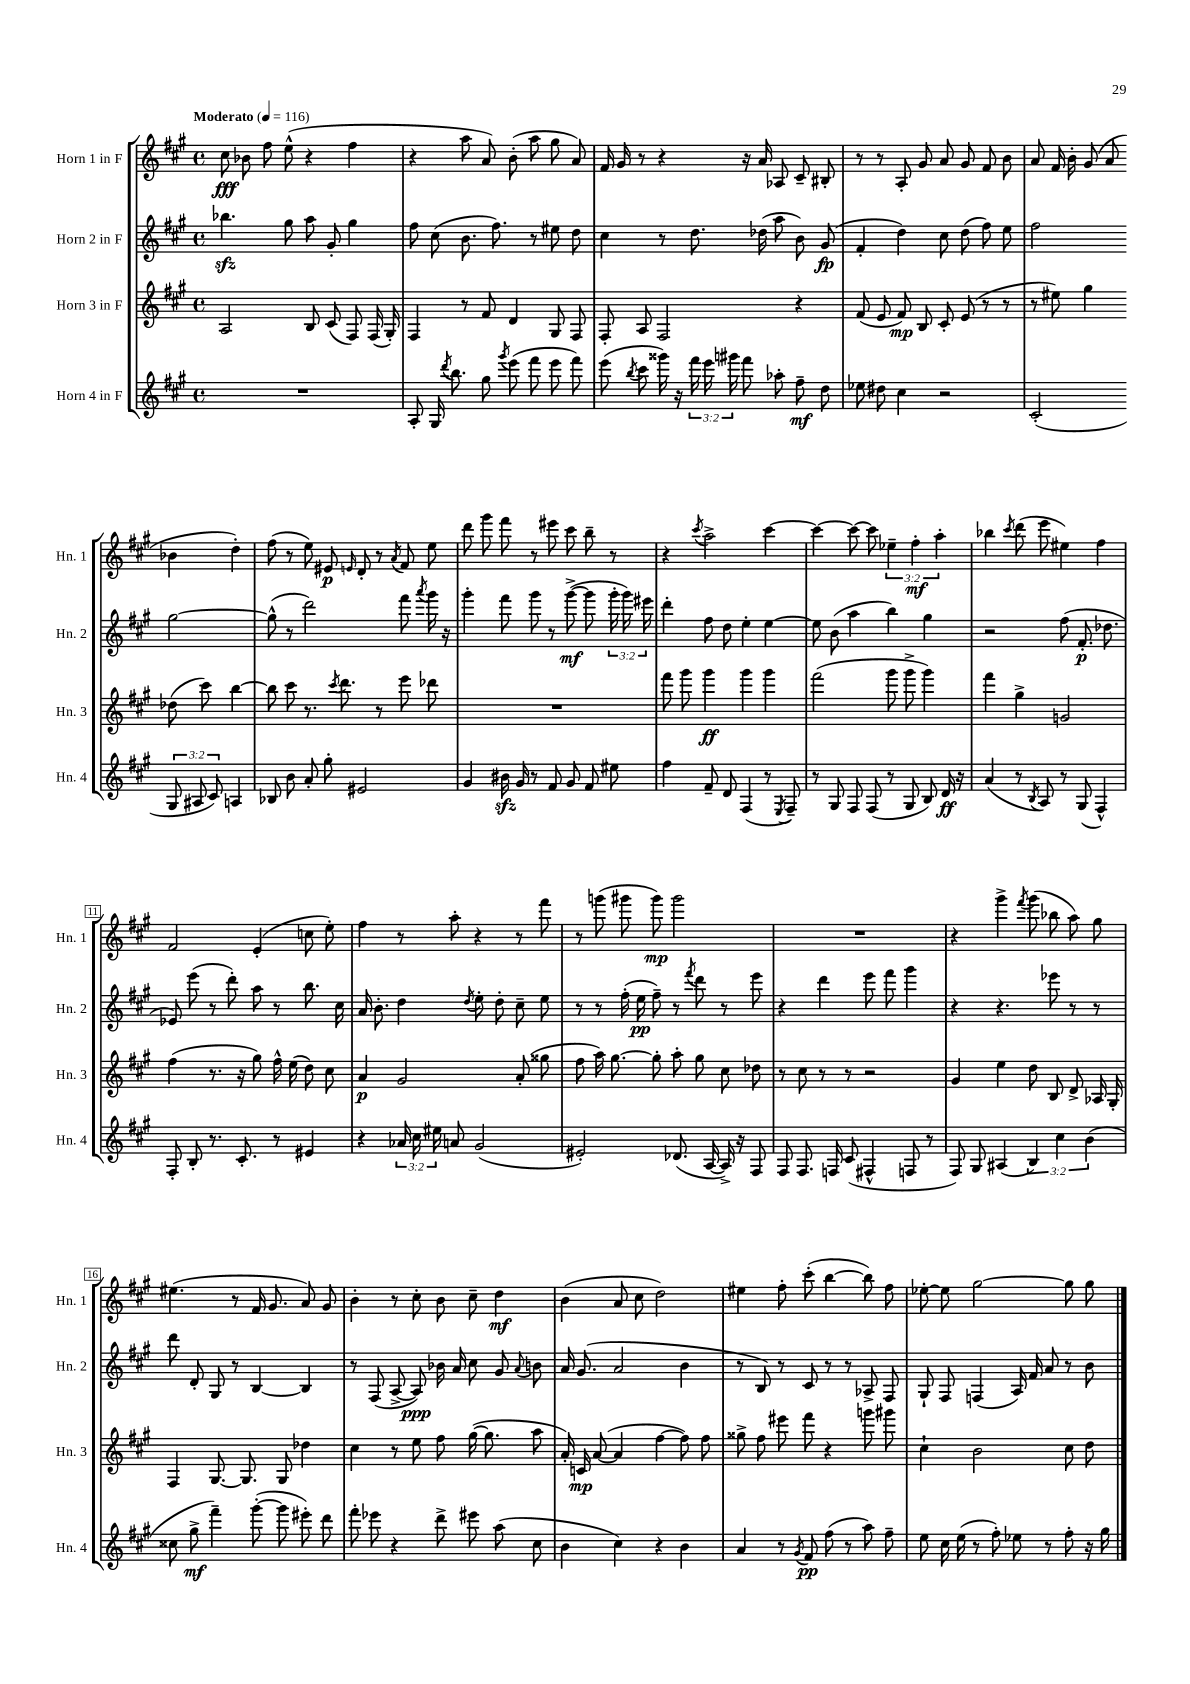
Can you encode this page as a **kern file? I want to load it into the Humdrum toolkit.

**kern	**kern	**kern	**kern
*staff4	*staff3	*staff2	*staff1
*clefG2	*clefG2	*clefG2	*clefG2
*k[f#c#g#]	*k[f#c#g#]	*k[f#c#g#]	*k[f#c#g#]
*M4/4	*M4/4	*M4/4	*M4/4
*met(c)	*met(c)	*met(c)	*met(c)
*MM116	*MM116	*MM116	*MM116
1r	2A/	4.bb-\	8cc#\
.	.	.	8b-\
.	.	.	8ff#\
.	.	8gg#\	(8ee^^\
.	8B/	8aa\	4r
.	(8c#/	8g#'/	.
.	8F#/)	4gg#\	4ff#\
.	(16F#/	.	.
.	16G#'/)	.	.
=	=	=	=
8A'/	4F#/	8ff#\	4r
16G#/	.	(8cc#\	.
8qddd/	.	.	.
8.bb\	.	.	.
.	8r	8.b\	8aa\
8gg#\	8f#/	.	8a/)
.	.	8.ff#\)	.
8qggg#/	.	.	.
(8eee\	4d/	.	(8b'\
8fff#\	.	8r	8aa\
8eee\	8G#/	8ee#\	8gg#\
8fff#\)	8F#/	8dd\	8a/)
=	=	=	=
(8eee\	8F#'/	4cc#\	16f#/
.	.	.	16g#/
8qbb/	.	.	.
8ccc#\	8A/	.	8r
16ggg##\)	2F#/	8r	4r
16r	.	.	.
24fff#\	.	8.dd\	.
24eee\	.	.	.
24ggg#\	.	.	.
8fff#\	.	.	16r
.	.	(16dd-\	16a/
8aa-'\	.	8aa\	8A-/
8ff#~\	4r	8b\)	8c#~/
8dd\	.	(8g#/	8B#'/
=	=	=	=
8ee-\	(8f#/	4f#'/	8r
8dd#\	8e/	.	8r
4cc#\	8f#/)	4dd\)	8A'/
.	8B/	.	8g#/
2r	8c#'/	8cc#\	8a/
.	(8e/	(8dd\	8g#/
.	8r	8ff#\)	8f#/
.	8r	8ee\	8b\
=	=	=	=
(2c#'/	8r	2ff#\	8a/
.	8ee#\)	.	16f#/
.	.	.	16b'\
.	4gg#\	.	(8g#/
.	.	.	8a/
12G#/	(8dd-\	[2gg#\	4b-\
12A#/	.	.	.
.	8ccc#\)	.	.
12c#/)	.	.	.
4A/	[4bb\	.	4dd'\)
=	=	=	=
8B-/	8bb\]	(8gg#^^\]	(8ff#\
8b\	8ccc#\	8r	8r
8a'/	8.r	2ddd\)	8ee\)
8gg#'\	.	.	8e#/
.	8qccc#/	.	.
.	8.ddd\	.	.
.	.	.	16qqe/
2e#/	.	.	8d'/
.	8r	.	8r
.	.	.	8qa/
.	8eee\	8fff#\	8f#/
.	.	8qaaa/	.
.	8ddd-\	16ggg#\	8ee\
.	.	16r	.
=	=	=	=
4g#/	1r	4ggg#'\	8ddd\
.	.	.	8ggg#\
16b#\	.	8fff#\	8fff#\
16g#/	.	.	.
8r	.	8ggg#\	8r
8f#/	.	8r	8eee#\
8g#/	.	([8ggg#^\	8ccc#\
8f#/	.	8ggg#\]	8bb~\
8ee#\	.	24ggg#'\	8r
.	.	24ggg#\)	.
.	.	24eee#\	.
=	=	=	=
4ff#\	8fff#\	4ddd'\	4r
.	8ggg#\	.	.
.	.	.	8qccc#/
8f#~/	4ggg#\	8ff#\	2aa^\
8d/	.	8dd\	.
(4F#/	4ggg#\	4ee'\	.
8r	4ggg#\	[4ee\	[4ccc#\
8qE/	.	.	.
8F#~/)	.	.	.
=	=	=	=
8r	(2fff#\	8ee\]	4ccc#\_
8G#/	.	(8b\	.
8F#/	.	4aa\	8ccc#\_
(8F#/	.	.	8ccc#\]
8r	8ggg#\	4bb\)	6ee-~\
8G#/	8ggg#^\	.	.
.	.	.	6ff#'\
8B/)	4ggg#\)	4gg#\	.
.	.	.	6aa'\
16d/	.	.	.
16r	.	.	.
=	=	=	=
(4a/	4fff#\	2r	4bb-\
.	.	.	8qccc#/
8r	4gg#^\	.	(8ddd\
8qB/	.	.	.
8A/)	.	.	8eee\
8r	2g/	(8ff#\	4ee#\)
(8G#/	.	8.f#'/	.
4F#^^/)	.	.	4ff#\
.	.	8.dd-\	.
=	=	=	=
8F#'/	(4ff#\	8e-/)	2f#/
8B'/	.	(8eee\	.
8.r	8.r	8r	.
.	.	8ddd'\)	.
8.c#'/	16r	.	.
.	8gg#\)	8aa\	(4e'/
8r	16ff#^^\	8r	.
.	(16ee\	.	.
4e#/	8dd\)	8.bb\	8cc\
.	8cc#\	.	8ee'\)
.	.	16cc#\	.
=	=	=	=
4r	4a/	16a/	4ff#\
.	.	8.b'\	.
24a-/	2g#/	4dd\	8r
24cc#\	.	.	.
24ee#\	.	.	.
8a/	.	.	8aa'\
.	.	8qdd/	.
(2g#/	.	8ee'\	4r
.	.	8dd'\	.
.	(8a'/	8cc#~\	8r
.	8gg##\	8ee\	8fff#\
=	=	=	=
2e#'/)	8ff#\	8r	8r
.	16aa\)	8r	(8ggg\
.	[8.gg#\	.	.
.	.	(16ff#'\	8ggg#\
.	.	16ee\	.
.	8gg#'\]	8ff#~\)	8ggg#\)
(8.d-/	8aa'\	8r	2ggg#\
.	.	8qfff#/	.
.	8gg#\	8ddd\	.
[16A/	.	.	.
16A^/])	8cc#\	8r	.
16r	.	.	.
8F#/	8dd-\	8eee\	.
=	=	=	=
8F#/	8r	4r	1r
8.F#/	8cc#\	.	.
.	8r	4ddd\	.
16F/	.	.	.
(8c#/	8r	.	.
4F#^^/	2r	8eee\	.
.	.	8fff#\	.
8F/	.	4ggg#\	.
8r	.	.	.
=	=	=	=
8F#/)	4g#/	4r	4r
8G#/	.	.	.
(4A#/	4ee\	4.r	4ggg#^\
.	.	.	8qfff#/
6B/)	8dd\	.	(8ggg#\
.	8B/	8eee-\	8bb-\
6cc#\	.	.	.
.	8d^/	8r	8aa\)
(6b\	.	.	.
.	16A-/	8r	8gg#\
.	16G#'/	.	.
=	=	=	=
8cc##\	4F#/	8ddd\	(4.ee#\
8gg#^\	.	8d'/	.
4fff#~\)	[8.G#/	8G#/	.
.	.	8r	8r
.	8.G#/]	.	.
([8ggg#'\	.	[4B/	16f#/
.	.	.	8.g#/
8ggg#\]	8G#/	.	.
8eee#'\)	4dd-\	4B/]	8a/)
8ddd\	.	.	8g#/
=	=	=	=
8fff#'\	4cc#\	8r	4b'\
8eee-\	.	(8F#/	.
4r	8r	[8A^/	8r
.	8ee\	8A/])	8cc#'\
8ddd^\	8ff#\	16b-\	8b\
.	.	16a/	.
8eee#\	([16gg#\	8cc#\	8cc#~\
.	8.gg#\]	.	.
(8aa\	.	8g#/	4dd\
.	.	8qqa/	.
8cc#\	8aa\	8b\	.
=	=	=	=
4b\	16a'/)	16a/	(4b\
.	16c/	(8.g#/	.
.	([8a/	.	.
4cc#\)	4a/]	2a/	8a/
.	.	.	8cc#\
4r	[4ff#\	.	2dd\)
4b\	8ff#\])	4b\	.
.	8ff#\	.	.
=	=	=	=
4a/	8gg##^\	8r	4ee#\
.	8ff#\	8B/)	.
8r	8eee#\	8r	8ff#'\
8qg#/	.	.	.
8f#/	8fff#\	8c#/	(8ccc#'\
(8ff#\	4r	8r	[4bb\
8r	.	8r	.
8aa\)	8ggg\	8A-^/	8bb\])
8ff#~\	8ggg#\	8F#/	8ff#\
=	=	=	=
8ee\	4cc#`\	8G#`/	[8ee-'\
16cc#\	.	8F#/	8ee-\]
(16ee\	.	.	.
8r	2b\	(4F/	[2gg#\
8ff#'\)	.	.	.
8ee-\	.	16A/)	.
.	.	16f#/	.
8r	.	8a/	.
8ff#'\	8cc#\	8r	8gg#\]
16r	8dd\	8b\	8gg#\
16gg#\	.	.	.
==	==	==	==
*-	*-	*-	*-
